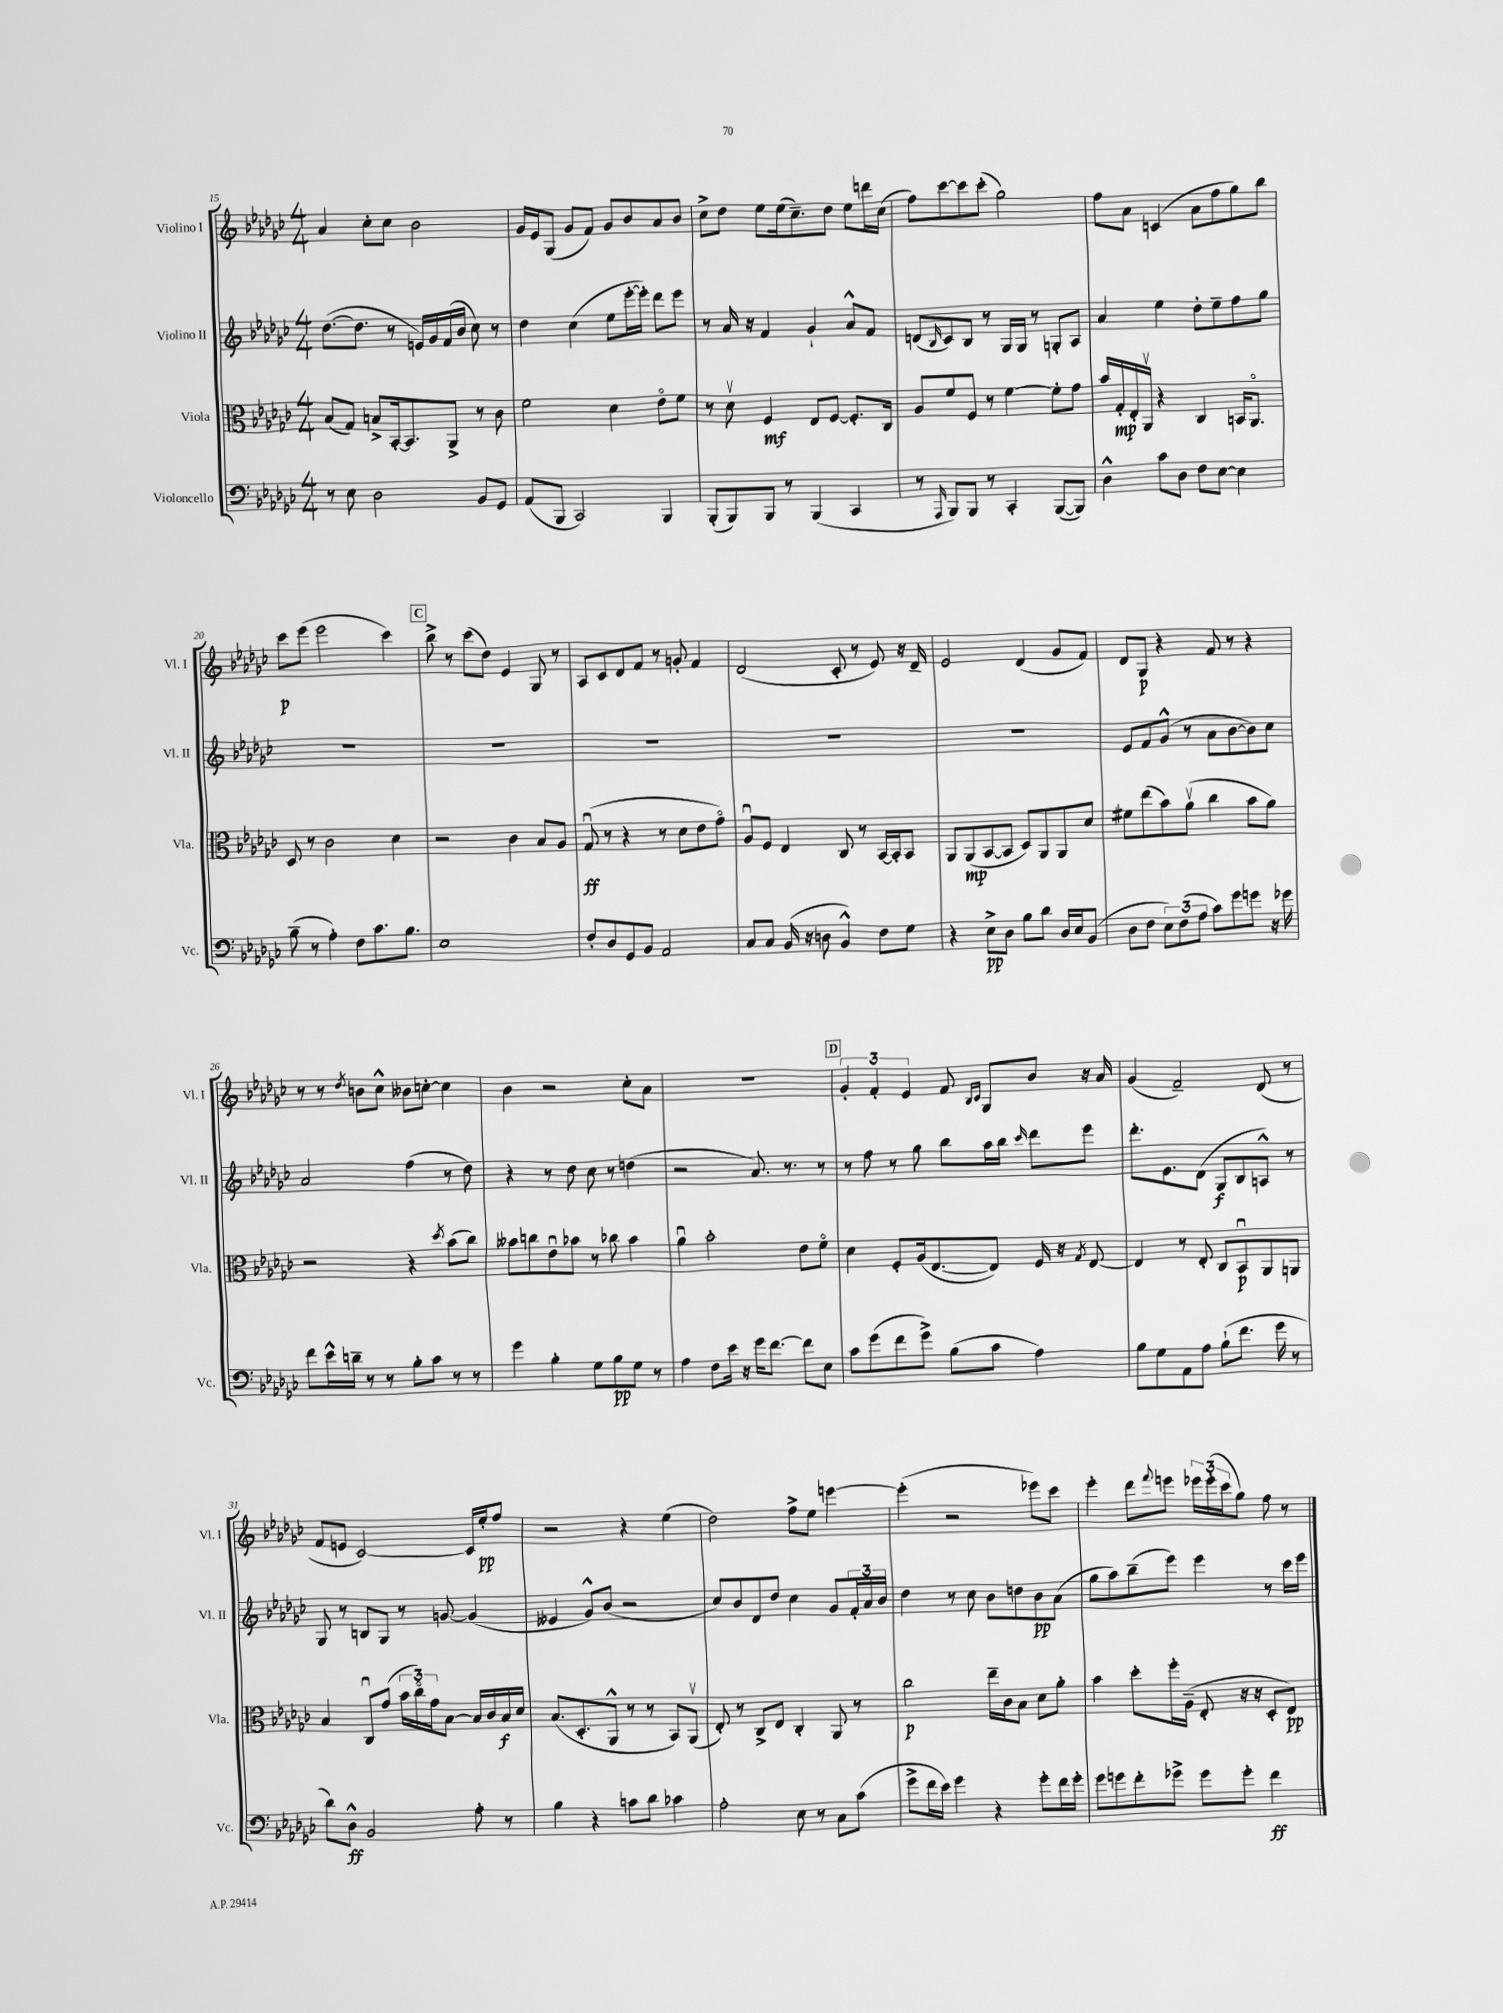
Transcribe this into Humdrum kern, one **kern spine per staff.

**kern	**dynam	**kern	**dynam	**kern	**dynam	**kern	**dynam
*part4	*part4	*part3	*part3	*part2	*part2	*part1	*part1
*staff4	*staff4	*staff3	*staff3	*staff2	*staff2	*staff1	*staff1
*I"Violoncello	*	*I"Viola	*	*I"Violino II	*	*I"Violino I	*
*I'Vc.	*	*I'Vla.	*	*I'Vl. II	*	*I'Vl. I	*
*clefF4	*	*clefC3	*	*clefG2	*	*clefG2	*
*k[b-e-a-d-g-c-]	*	*k[b-e-a-d-g-c-]	*	*k[b-e-a-d-g-c-]	*	*k[b-e-a-d-g-c-]	*
*M4/4	*	*M4/4	*	*M4/4	*	*M4/4	*
=15	=15	=15	=15	=15	=15	=15	=15
8r	.	(8B-/L	.	([8.dd-\L	.	4a-/	.
8E-\	.	8G-/J)	.	.	.	.	.
.	.	.	.	8.dd-\J]	.	.	.
2D-\	.	8Bn^/L	.	.	.	8cc-'\L	.
.	.	[16BB-'/k	.	8r	.	8cc-\J	.
.	.	8.BB-/]	.	.	.	.	.
.	.	.	.	16en/LL)	.	2b-\	.
.	.	.	.	16g-/	.	.	.
.	.	8AA-^/J	.	(16f/	.	.	.
.	.	.	.	16b-/JJ	.	.	.
8BB-/L	.	8r	.	8cc-\)	.	.	.
8GG-/J	.	8c-\	.	8r	.	.	.
=16	=16	=16	=16	=16	=16	=16	=16
(8AA-/L	.	2f\	.	4dd-\	.	16g-/LL	.
.	.	.	.	.	.	16e-/J	.
8BBB-/J	.	.	.	.	.	(8G-/J	.
2CC-/)	.	.	.	(4cc-\	.	8g-/L	.
.	.	.	.	.	.	8f/J)	.
.	.	4d-\	.	8ee-\L	.	8g-/L	.
.	.	.	.	[16eee-'\L	.	8b-/	.
.	.	.	.	16eee-'\JJ])	.	.	.
4BBB-/	.	8e-\L	.	8ddd-\L	.	8a-/	.
.	.	8f\J	.	8eee-\J	.	8b-/J	.
=17	=17	=17	=17	=17	=17	=17	=17
(8BBB-'/L	.	8r	.	8r	.	8cc-^\L	.
8BBB-/)	.	8d-v\	.	16a-/	.	8dd-\J	.
.	.	.	.	16r	.	.	.
8BBB-/J	.	4F/	mf	4f/	.	8ee-\L	.
8r	.	.	.	.	.	(16ee-\k	.
.	.	.	.	.	.	8.cc-~\)	.
(4BBB-/	.	8E-/L	.	4g-`/	.	.	.
.	.	[8F/J	.	.	.	8dd-\J	.
4CC-/	.	8.F'/L]	.	8a-^^/L	.	8ee-\L	.
.	.	.	.	8f/J	.	16dddn\L	.
.	.	16C-/Jk	.	.	.	(16cc-\JJ	.
=18	=18	=18	=18	=18	=18	=18	=18
8r	.	8A-/L	.	(8dn/L	.	8ff\L)	.
16qqAAA-/	.	.	.	16qqB-/	.	.	.
8BBB-/L)	.	8f/	.	8c-/)	.	[8ccc-\	.
8BBB-/J	.	8F/J	.	8B-/J	.	8ccc-\]	.
8r	.	8r	.	8r	.	(8ccc-'\J	.
4CC-'/	.	[4f\	.	16G-/LL	.	2gg-\)	.
.	.	.	.	16G-/JJ	.	.	.
.	.	.	.	8r	.	.	.
([8BBB-/L	.	8f'\L]	.	8Gn'/L	.	.	.
8BBB-/J])	.	8g-\J	.	8A-/J	.	.	.
=19	=19	=19	=19	=19	=19	=19	=19
4D-^^\	.	16b-/LL	.	4a-/	.	8ff\L	.
.	.	16G-'/	mp	.	.	.	.
.	.	16E-'/	.	.	.	8a-\J	.
.	.	16AA-v/JJ	.	.	.	.	.
8c-\L	.	4r	.	4ee-\	.	(4cn/	.
8D-\J	.	.	.	.	.	.	.
8F\L	.	4C-/	.	8dd-'\L	.	8a-\L	.
[8E-\J	.	.	.	8ee-~\	.	8ff\	.
4E-\]	.	16BBn/KL	.	8ff\	.	8gg-\)	.
.	.	8.AA-/J	.	.	.	.	.
.	.	.	.	8gg-\J	.	8bb-\J	.
!!LO:LB:g=z
=20	=20	=20	=20	=20	=20	=20	=20
(8B-~\	.	8D-/	.	1r	.	8ccc-\L	p
8r	.	8r	.	.	.	(8eee-\J	.
4A-'\)	.	2c-\	.	.	.	2eee-\	.
8F\L	.	.	.	.	.	.	.
8.c-\	.	.	.	.	.	.	.
.	.	4d-\	.	.	.	4ccc-\)	.
8.B-\J	.	.	.	.	.	.	.
!!LO:REH:place=s1:t=C
=21	=21	=21	=21	=21	=21	=21	=21
1E-	.	2r	.	1r	.	8bb-^\	.
.	.	.	.	.	.	8r	.
.	.	.	.	.	.	(8ccc-\L	.
.	.	.	.	.	.	8dd-\J)	.
.	.	4c-\	.	.	.	4e-/	.
.	.	8B-/L	.	.	.	8G-/	.
.	.	8A-/J	.	.	.	8r	.
=22	=22	=22	=22	=22	=22	=22	=22
8F'/L	.	(8G-u/	ff	1r	.	8A-/L	.
8D-/	.	8r	.	.	.	8c-/	.
8GG-/	.	4r	.	.	.	8d-/	.
8BB-/J	.	.	.	.	.	8f/J	.
2AA-/	.	8r	.	.	.	8r	.
.	.	8d-\L	.	.	.	8gn'/	.
.	.	8e-\	.	.	.	4f/	.
.	.	8g-\J)	.	.	.	.	.
=23	=23	=23	=23	=23	=23	=23	=23
8C-/L	.	8A-u/L	.	1r	.	(2d-/	.
8C-/J	.	8F/J	.	.	.	.	.
(16BB-/	.	4E-/	.	.	.	.	.
16r	.	.	.	.	.	.	.
8Dn\	.	.	.	.	.	.	.
4BB-^^/)	.	8C-/	.	.	.	8c-'/	.
.	.	8r	.	.	.	8r	.
8F\L	.	[16BB-/LL	.	.	.	8e-/)	.
.	.	16BB-'/J]	.	.	.	.	.
8G-\J	.	8BB-/J	.	.	.	16r	.
.	.	.	.	.	.	16d-~/	.
=24	=24	=24	=24	=24	=24	=24	=24
4r	.	8AA-/L	.	1r	.	2e-/	.
.	.	(8AA-/	mp	.	.	.	.
8E-^\L	pp	[8BB-/	.	.	.	.	.
8D-\J	.	8BB-/J]	.	.	.	.	.
8B-\L	.	8D-/L)	.	.	.	(4d-/	.
8d-\J	.	8AA-/	.	.	.	.	.
16D-/LL	.	8AA-/	.	.	.	8g-/L	.
16E-/J	.	.	.	.	.	.	.
(8BB-/J	.	8d-/J	.	.	.	8f/J)	.
=25	=25	=25	=25	=25	=25	=25	=25
8D-\L	.	8f#X\L	.	8e-/L	.	8d-/L	.
8F\J	.	(8ee-\	.	8f/	.	8G-/J	p
12E-\L)	.	8b-\)	.	(8g-^^/J	.	4r	.
(12F\	.	.	.	.	.	.	.
.	.	(8a-v\J	.	8r	.	.	.
12A-\J	.	.	.	.	.	.	.
8c-\L)	.	4cc-\	.	8a-\L	.	8f/	.
8g-\	.	.	.	[8b-\	.	8r	.
8gn\J	.	8b-\L	.	8b-\])	.	4r	.
16r	.	8a-\J)	.	8cc-\J	.	.	.
16g-X\	.	.	.	.	.	.	.
!!LO:LB:g=z
=26	=26	=26	=26	=26	=26	=26	=26
8f\L	.	2r	.	2a-/	.	8r	.
16e-^^\L	.	.	.	.	.	8r	.
16dn~\JJ	.	.	.	.	.	.	.
.	.	.	.	.	.	8qdd-/	.
8r	.	.	.	.	.	8bn\L	.
8r	.	.	.	.	.	8cc-^^\J	.
8B-'\L	.	4r	.	(4ff\	.	8b--X\L	.
8c-\J	.	.	.	.	.	[8ccn'\J	.
.	.	8qdd-/	.	.	.	.	.
8r	.	(8b-\L	.	8r	.	4cc\]	.
8r	.	8cc-\J)	.	8dd-\)	.	.	.
=27	=27	=27	=27	=27	=27	=27	=27
4g-\	.	8b--X\L	.	4r	.	4b-\	.
.	.	8ccn\	.	.	.	.	.
4B-'\	.	8e-u\	.	8r	.	2r	.
.	.	8b-X\J	.	8dd-\	.	.	.
8G-\L	.	8r	.	8cc-\	.	.	.
8B-\	pp	8cc-X\	.	8r	.	.	.
8G-\J	.	4b-\	.	(4ddn\	.	8cc-'\L	.
8r	.	.	.	.	.	8a-\J	.
=28	=28	=28	=28	=28	=28	=28	=28
4A-\	.	4a-u\	.	2r	.	1r	.
8F\L	.	2b-'\	.	.	.	.	.
16e-\Jk	.	.	.	.	.	.	.
16r	.	.	.	.	.	.	.
16g-\KL	.	.	.	8.a-/)	.	.	.
[8.f\J	.	.	.	.	.	.	.
.	.	.	.	8.r	.	.	.
8f\L]	.	8e-\L	.	.	.	.	.
8E-\J	.	8f\J	.	8r	.	.	.
!!LO:REH:place=s1:t=D
=29	=29	=29	=29	=29	=29	=29	=29
8c-\L	.	4d-\	.	8r	.	6g-'/	.
(8g-\	.	.	.	8ff\	.	.	.
.	.	.	.	.	.	6f'/	.
8f\	.	8F'/L	.	8r	.	.	.
.	.	.	.	.	.	6e-/	.
8g-^\J)	.	(16A-/k	.	8gg-\	.	.	.
.	.	[8.E-/	.	.	.	.	.
(8B-\L	.	.	.	8bb-\L	.	8f/	.
.	.	.	.	.	.	16qqB-/LL	.
.	.	.	.	.	.	16qqc-/JJ	.
8c-\J	.	8E-/J])	.	16aa-\L	.	8G-/L	.
.	.	.	.	16bb-\JJ	.	.	.
.	.	.	.	16qqccc-/	.	.	.
4A-\)	.	16F/	.	8ddd-\L	.	8b-/J	.
.	.	16r	.	.	.	.	.
.	.	8qG-/	.	.	.	.	.
.	.	[8E-/	.	8eee-\J	.	16r	.
.	.	.	.	.	.	16a-/	.
=30	=30	=30	=30	=30	=30	=30	=30
8B-\L	.	4E-/]	.	8.ddd-'\L	.	(4g-/	.
8G-\	.	.	.	.	.	.	.
.	.	.	.	8.e-\	.	.	.
8AA-\	.	8r	.	.	.	2f~/)	.
8A-\J	.	8E-'/	.	(8d-\J	.	.	.
(8B-`\L	.	8C-/L	.	8G-/L	f	.	.
8.f\J	.	8BB-u/	p	8B-/	.	.	.
.	.	8AA-/	.	8An^^/J)	.	(8d-/	.
16g-\	.	.	.	.	.	.	.
8r	.	8AAn/J	.	8r	.	8r	.
!!LO:LB:g=z
=31	=31	=31	=31	=31	=31	=31	=31
8d-\L)	.	4B-/	.	8G-/	.	8f/L	.
8D-^^\J	ff	.	.	8r	.	8en/J	.
2BB-/	.	8C-u/L	.	8Bn/L	.	[2c-/)	.
.	.	(8g-/J	.	8G-/J	.	.	.
.	.	24b-\LL	.	8r	.	.	.
.	.	24cc-\)	.	.	.	.	.
.	.	24g-\J	.	.	.	.	.
.	.	[8B-\J	.	[8gn/	.	.	.
8A-'\	.	16B-/LL]	.	(4g/]	.	16c-/LL]	.
.	.	16c-/	.	.	.	16ee-'/J	pp
8r	.	16B-/	f	.	.	8ff/J	.
.	.	16d-/JJ	.	.	.	.	.
=32	=32	=32	=32	=32	=32	=32	=32
4B-\	.	(8.B-/L	.	4e--X/	.	2r	.
.	.	8.D-'/	.	.	.	.	.
4r	.	.	.	8g-^^/L)	.	.	.
.	.	8AA-^^/J	.	(8b-/J	.	.	.
8cn\L	.	8r	.	2r	.	4r	.
8d-\J	.	8r	.	.	.	.	.
4c-X\	.	8BB-/L)	.	.	.	(4ee-\	.
.	.	(8AA-v/J	.	.	.	.	.
=33	=33	=33	=33	=33	=33	=33	=33
2A-'\	.	8E-'/)	.	8cc-/L)	.	2dd-\)	.
.	.	8r	.	8b-/	.	.	.
.	.	8C-^/L	.	8d-/	.	.	.
.	.	8E-/J	.	8dd-/J	.	.	.
8E-\	.	4C-'/	.	4cc-\	.	8ff^\L	.
8r	.	.	.	.	.	8ee-\J	.
8C-\L	.	8AA-/	.	8g-/L	.	[4eeen\	.
(8c-\J	.	8r	.	24f'/L	.	.	.
.	.	.	.	24a-/	.	.	.
.	.	.	.	24b-/JJ	.	.	.
=34	=34	=34	=34	=34	=34	=34	=34
8g-^\L	.	2cc-\	p	4dd-\	.	(4eee'\]	.
16f\L	.	.	.	.	.	.	.
16e-\JJ)	.	.	.	.	.	.	.
4g-\	.	.	.	8r	.	2r	.
.	.	.	.	8cc-\	.	.	.
4r	.	16ee-~\LL	.	8b-\L	.	.	.
.	.	16c-\J	.	.	.	.	.
.	.	8B-\J	.	8ddn\	.	.	.
8g-'\L	.	8d-\L	.	8b-\	pp	8eee-X\L)	.
16f\L	.	8a-'\J	.	(8a-\J	.	8ccc-\J	.
16g-'\JJ	.	.	.	.	.	.	.
=35	=35	=35	=35	=35	=35	=35	=35
8g-\L	.	4b-\	.	8gg-\L	.	4eee-'\	.
8gn\	.	.	.	8aa-\)	.	.	.
8f'\	.	8dd-'\L	.	(8bb-~\	.	8ddd-\L	.
.	.	.	.	.	.	8qqfff/	.
8g-X^\J	.	16ff'\L	.	8eee-\J)	.	8eeen\J	.
.	.	(16A-~\JJ	.	.	.	.	.
8g-\L	.	8E-'/	.	4eee-\	.	24eee-X\LL	.
.	.	.	.	.	.	(24eee-'\	.
.	.	.	.	.	.	24ccc-\J	.
8g-'\J	.	16r	.	.	.	8gg-\J)	.
.	.	16r	.	.	.	.	.
4f\	ff	8D-'/L	.	8r	.	8ff\	.
.	.	8E-/J)	pp	16ccc-\LL	.	8r	.
.	.	.	.	16eee-\JJ	.	.	.
==	==	==	==	==	==	==	==
*-	*-	*-	*-	*-	*-	*-	*-
